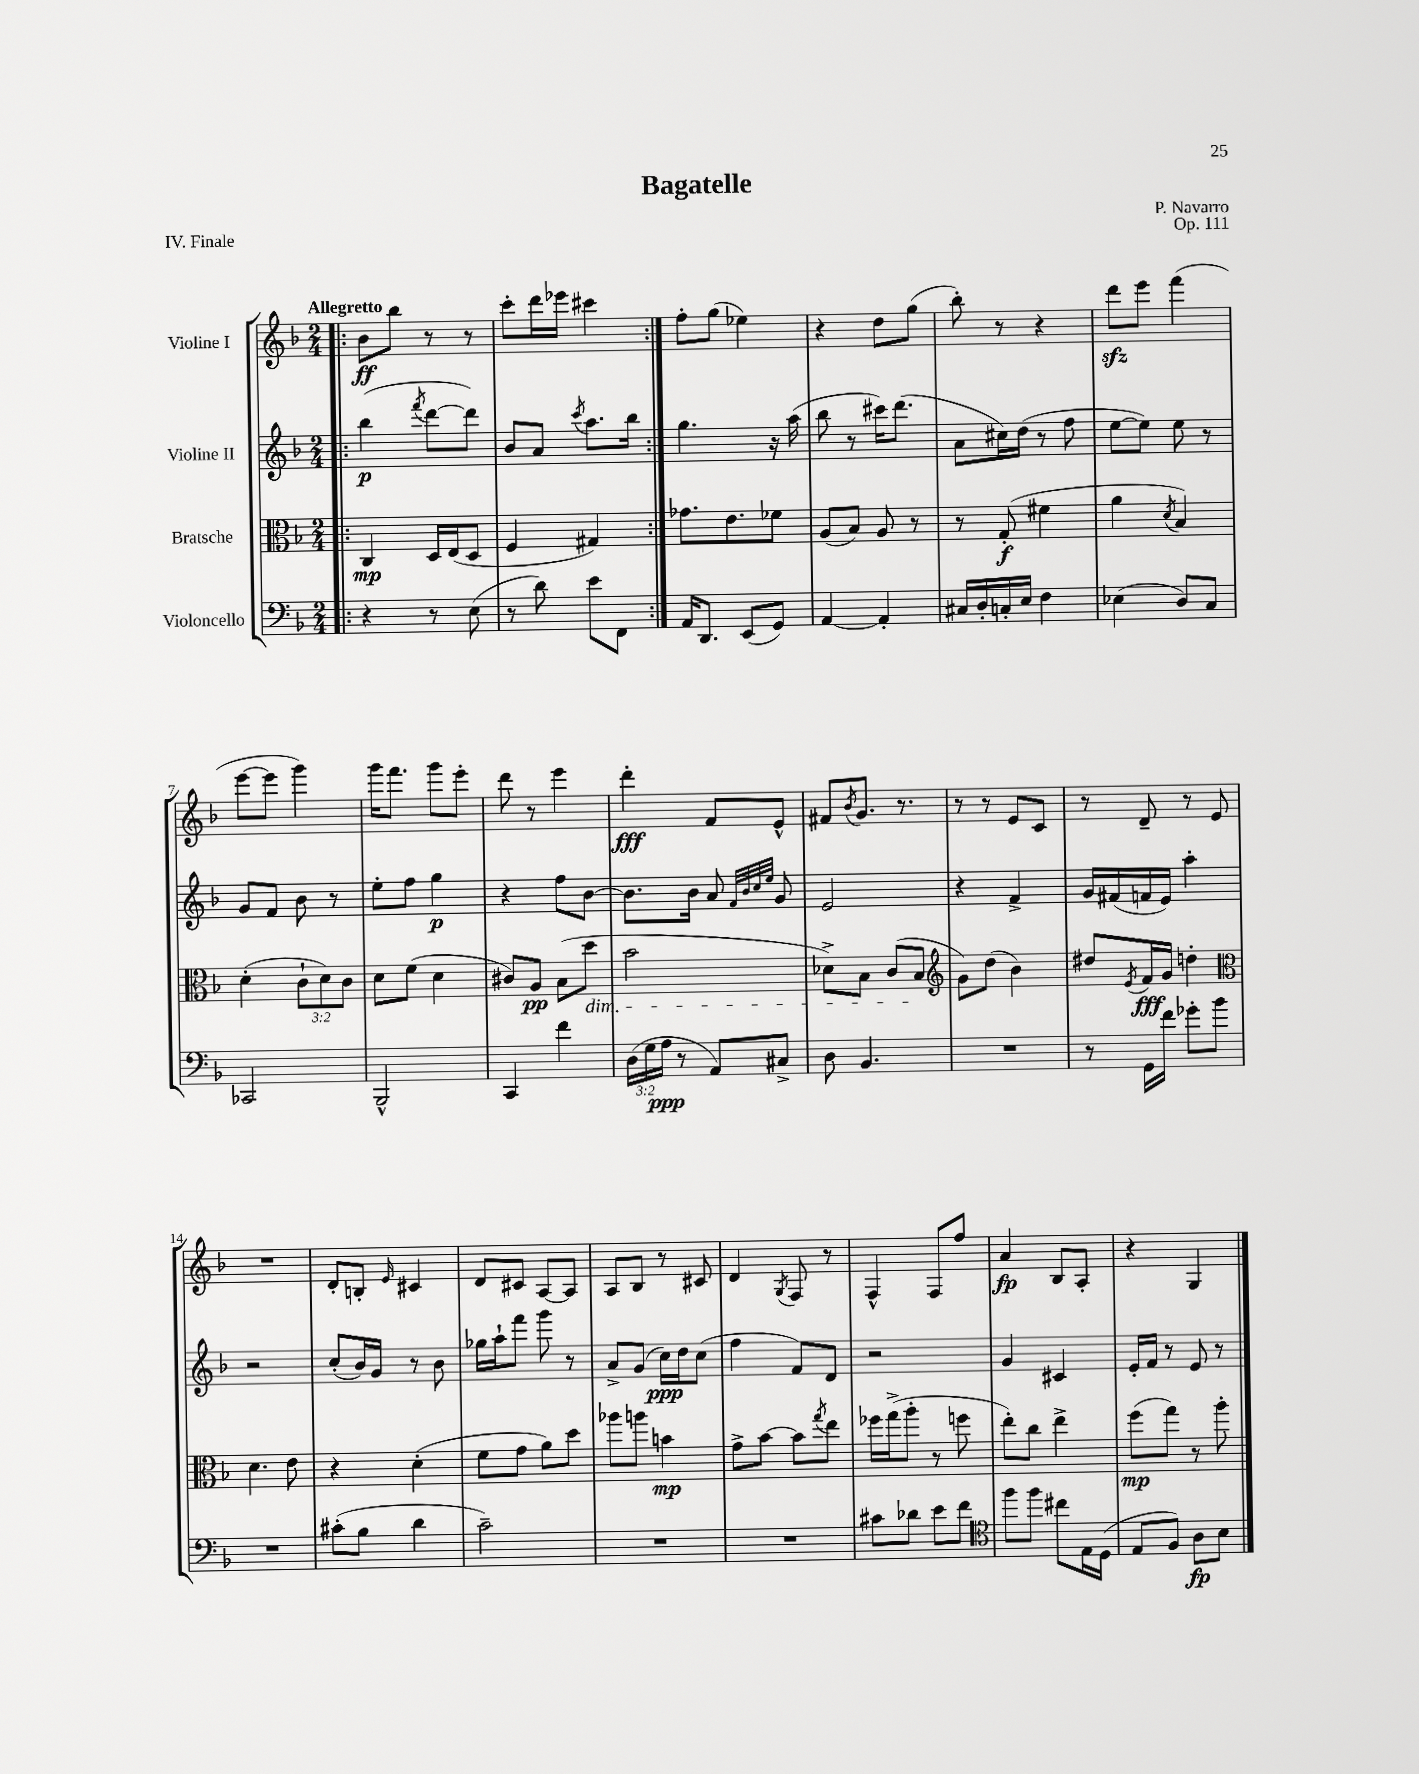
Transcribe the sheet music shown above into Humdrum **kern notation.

**kern	**kern	**kern	**kern
*staff4	*staff3	*staff2	*staff1
*clefF4	*clefC3	*clefG2	*clefG2
*k[b-]	*k[b-]	*k[b-]	*k[b-]
*M2/4	*M2/4	*M2/4	*M2/4
=!|:	=!|:	=!|:	=!|:
4r	4C/	(4bb-\	8b-\L
.	.	.	8bb-\J
.	.	8qfff/	.
8r	16D/LL	[8ddd\L	8r
.	(16E/J	.	.
(8E\	8D/J	8ddd\]J)	8r
=	=	=	=
8r	4F/	8b-/L	8ccc'\L
8d\)	.	8a/J	16ddd\L
.	.	.	16eee-\JJ
.	.	8qccc/	.
8e\L	4G#/)	8.aa\L	4ccc#\
8FF\J	.	.	.
.	.	16bb-\Jk	.
=:|!	=:|!	=:|!	=:|!
16AA/LK	8.g-\L	4.gg\	8ff'\L
8.DD/J	.	.	.
.	.	.	(8gg\J
.	8.e\	.	.
(8EE/L	.	.	4ee-\)
8GG/J)	8f-\J	16r	.
.	.	(16aa\	.
=	=	=	=
[4AA/	(8A/L	8bb-\	4r
.	8B-/J)	8r	.
4AA'/]	8A/	16ccc#\LK)	8dd\L
.	.	(8.ddd\J	.
.	8r	.	(8gg\J
=	=	=	=
16C#/LL	8r	8a\L	8bb-'\)
16D'/	.	.	.
16C'/	(8G'/	16cc#\L)	8r
16E/JJ	.	(16dd\JJ	.
4F\	4f#\	8r	4r
.	.	8ff\	.
=	=	=	=
(4E-\	4a\	[8ee\L	8ddd\L
.	.	8ee\]J)	8eee\J
.	8qd/	.	.
8D/L)	4B-/)	8ee\	(4fff\
8C/J	.	8r	.
=	=	=	=
2CC-/	(4d'\	8g/L	[8eee\L
.	.	8f/J	8eee\]J
.	12c`\L	8b-\	4ggg\)
.	12d\)	.	.
.	.	8r	.
.	12c\J	.	.
=	=	=	=
2BBB-^^/	8d\L	8ee'\L	16ggg\LK
.	.	.	8.fff\J
.	(8f\J	8ff\J	.
.	4d\	4gg\	8ggg\L
.	.	.	8eee'\J
=	=	=	=
4CC/	8c#/L)	4r	8ddd\
.	8A/J	.	8r
4f\	(8B-\L	8ff\L	4eee\
.	8dd\J	[8b-\J	.
=	=	=	=
(24D\LL	2b-\	8.b-\]L	4ddd'\
24G\	.	.	.
24A\JJ	.	.	.
8r	.	.	.
.	.	16b-\Jk	.
8AA/L)	.	8a/	8f/L
.	.	32qqf/LLL	.
.	.	32qqb-/	.
.	.	32qqcc/	.
.	.	32qqee/JJJ	.
8C#^/J	.	8g/	8e^^/J
=	=	=	=
8D\	8d-^\L)	2e/	8f#/L
.	.	.	8qb-/
4.BB-/	8B-\J	.	8.g/J
.	(8c/L	.	.
.	.	.	8.r
.	8B-/J	.	.
=	=	=	=
*	*clefG2	*	*
2r	8g\L)	4r	8r
.	(8dd\J	.	8r
.	4b-\)	4f^/	8e/L
.	.	.	8c/J
=	=	=	=
8r	8dd#/L	16g/LL	8r
.	.	(16f#/	.
.	8qe/	.	.
16GG\LL	16f/L	16f/	8d~/
16f\JJ	16g/JJ	16e/JJ)	.
8g-'\L	4dd'\	4aa'\	8r
8b-\J	.	.	8e/
=	=	=	=
*	*clefC3	*	*
2r	4.d\	2r	2r
.	8e\	.	.
=	=	=	=
(8c#'\L	4r	(8cc'/L	8d'/L
8B-\J	.	16b-/L)	8B'/J
.	.	16g/JJ	.
.	.	.	16qqe/
4d\	(4d'\	8r	4c#/
.	.	8b-\	.
=	=	=	=
2c~\)	8f\L	16gg-\LL	8d/L
.	.	16aa`\J	.
.	8g\J	8fff\J	8c#/J
.	8a\L)	8ggg\	[8A/L
.	8dd\J	8r	8A/]J
=	=	=	=
2r	8aa-\L	8a^/L	8A/L
.	8aa\J	(8g/J	8B-/J
.	4b\	16cc\LL)	8r
.	.	16dd\J	.
.	.	(8cc\J	8c#/
=	=	=	=
2r	8g^\L	4ff\	4d/
.	[8b-\J	.	.
.	.	.	8qG/
.	8b-\]L	8f/L)	8F/
.	8qgg/	.	.
.	8ee\J	8d/J	8r
=	=	=	=
8c#\L	16ff-\LL	2r	4F^^/
.	(16gg^\J	.	.
8d-\J	8aa'\J	.	.
8e\L	8r	.	8F/L
8f\J	8ff\	.	8ff/J
=	=	=	=
*clefC4	*	*	*
8ff\L	8ee'\L)	4g/	4a/
8ff\J	8cc\J	.	.
8cc#\L	4ee^\	4c#/	8B-/L
16E\L	.	.	8A'/J
(16D\JJ	.	.	.
=	=	=	=
8E/L	(8ff\L	16e'/LL	4r
.	.	16f/JJ	.
8F/J)	8gg\J)	8r	.
8A\L	8r	8e/	4G/
8B-\J	8aa'\	8r	.
==	==	==	==
*-	*-	*-	*-
